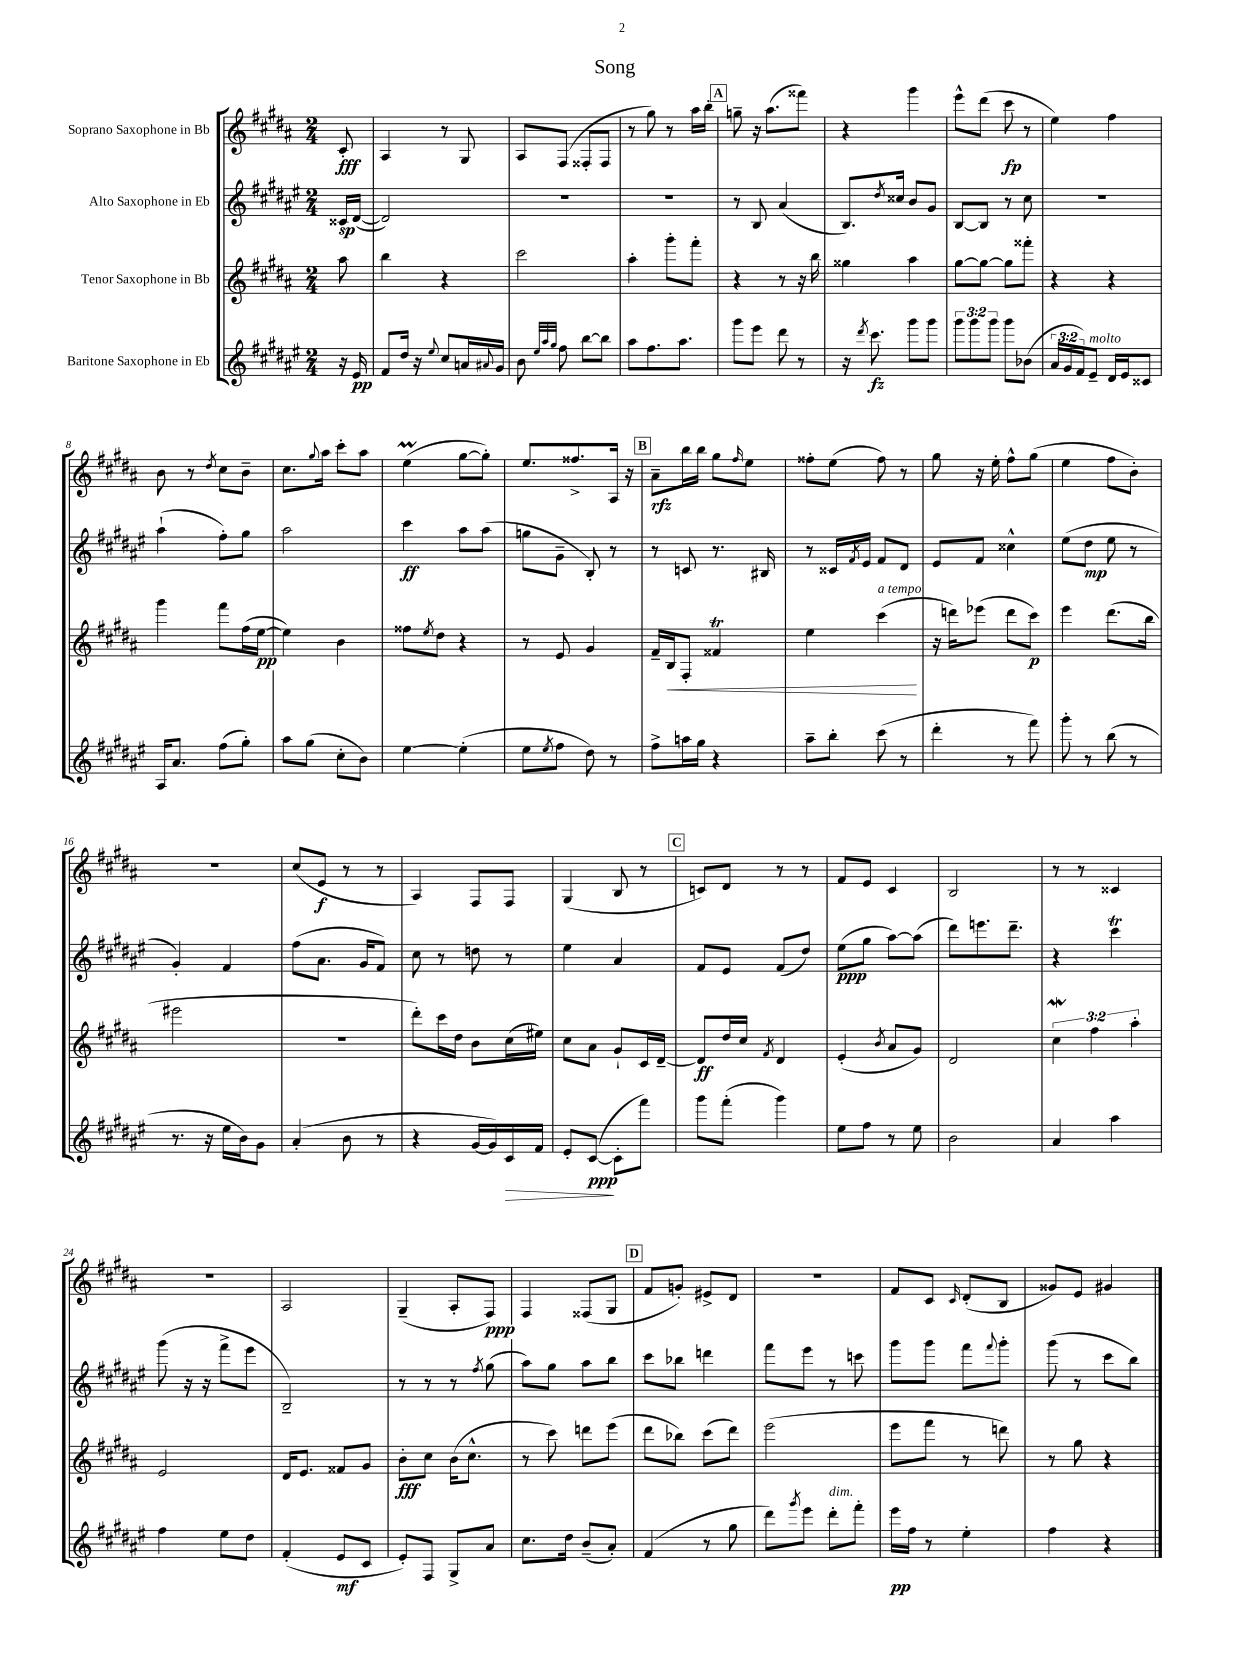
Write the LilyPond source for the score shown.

\header { title = "Song" }
<<
\new StaffGroup <<
\new Staff = "s0" \with { instrumentName = "Soprano Saxophone in Bb" } {
    \clef treble \key b \major \numericTimeSignature \time 2/4 \partial 8
    cis'8-.\fff |
    ais4 r8 gis8 |
    ais8 fis8( fisis8-. fisis8 |
    r8 gis''8) r8 ais''16 b''16-. |
    \mark \markup { \box "A" } g''8-- r16 ais''8.( fisis'''8) |
    r4 gis'''4 |
    e'''8-^ dis'''8( cis'''8\fp r8 |
    e''4) fis''4 |
    b'8 r8 \acciaccatura { dis''8 } cis''8 b'8-- |
    cis''8. \appoggiatura { gis''8 } ais''16 cis'''8-. ais''8 |
    e''4\prall( gis''8~ gis''8-.) |
    e''8. fisis''8.-> ais16 r16 |
    \mark \markup { \box "B" } ais'8--\rfz b''16 b''16 gis''8 \grace { fis''16 } e''8 |
    fisis''8-. e''8( fisis''8) r8 |
    gis''8 r16 e''16-. fis''8-^ gis''8( |
    e''4 fis''8 b'8-.) |
    r2 |
    cis''8( e'8\f r8 r8 |
    ais4) fis8 fis8 |
    gis4( b8 r8 |
    \mark \markup { \box "C" } c'8) dis'8 r8 r8 |
    fis'8 e'8 cis'4 |
    b2 |
    r8 r8 cisis'4 |
    R2 |
    ais2 |
    gis4--( ais8-. fis8\ppp) |
    fis4 fisis8( gis8 |
    \mark \markup { \box "D" } fis'8 g'8-.) eis'8-> dis'8 |
    R2 |
    fis'8 cis'8 \grace { cis'16 } dis'8-.( b8 |
    gisis'8) e'8 gis'4 \bar "|." |
}
\new Staff = "s1" \with { instrumentName = "Alto Saxophone in Eb" } {
    \clef treble \key fis \major \numericTimeSignature \time 2/4 \partial 8
    cisis'16\sp dis'16~( |
    dis'2) |
    R2 |
    R2 |
    \mark \markup { \box "A" } r8 b8 ais'4( |
    b8.) \acciaccatura { dis''8 } cisis''16 b'8 gis'8 |
    b8~ b8 r8 cis''8 |
    R2 |
    ais''4-!( fis''8-.) gis''8 |
    ais''2 |
    cis'''4\ff ais''8 ais''8( |
    g''8 gis'8-- b8-.) r8 |
    \mark \markup { \box "B" } r8 c'8 r8. bis16 |
    r8 cisis'16 \acciaccatura { fis'8 } eis'16 fis'8 dis'8 |
    eis'8 fis'8 cisis''4-^ |
    eis''8( dis''8\mp eis''8 r8 |
    gis'4-.) fis'4 |
    fis''8( ais'8. gis'16 fis'8) |
    cis''8 r8 d''8 r8 |
    eis''4 ais'4 |
    \mark \markup { \box "C" } fis'8 eis'8 fis'8( dis''8) |
    eis''8\ppp( gis''8 ais''8~) ais''8( |
    dis'''8) e'''8. dis'''8.-- |
    r4 cis'''4\trill |
    gis'''8( r16 r16 fis'''8-> eis'''8 |
    b2--) |
    r8 r8 r8 \acciaccatura { fis''8 } gis''8( |
    ais''8) gis''8 ais''8 b''8 |
    \mark \markup { \box "D" } cis'''8 bes''8 d'''4 |
    fis'''8 eis'''8 r8 c'''8 |
    gis'''8 gis'''8 fis'''8 \appoggiatura { fis'''8 } gis'''8-. |
    gis'''8( r8 cis'''8 b''8) \bar "|." |
}
\new Staff = "s2" \with { instrumentName = "Tenor Saxophone in Bb" } {
    \clef treble \key b \major \numericTimeSignature \time 2/4 \override Staff.TupletNumber.text = #tuplet-number::calc-fraction-text \partial 8
    ais''8 |
    b''4 r4 |
    cis'''2 |
    ais''4-. gis'''8-. fis'''8-. |
    \mark \markup { \box "A" } r4 r8 r16 b''16 |
    gisis''4 ais''4 |
    gis''8~ gis''8~ gis''8 fisis'''8-. |
    r4 r4 |
    gis'''4 fis'''8 fis''16( e''16~\pp |
    e''4) b'4 |
    fisis''8 \acciaccatura { e''8 } dis''8 r4 |
    r8 e'8 gis'4 |
    \mark \markup { \box "B" } fis'16-- b16\< fis8-. fisis'4\trill |
    e''4 cis'''4\!^\markup { \italic "a tempo" }( |
    r16 d'''16) ees'''8( d'''8 cis'''8\p) |
    e'''4 dis'''8.( b''16 |
    eis'''2 |
    R2 |
    dis'''8-.) cis'''16 dis''16 b'8 cis''16( eis''16) |
    cis''8 ais'8 gis'8-! cis'16 dis'16~-- |
    \mark \markup { \box "C" } dis'8\ff dis''16 cis''16 \acciaccatura { fis'8 } dis'4 |
    e'4-.( \acciaccatura { b'8 } ais'8 gis'8) |
    dis'2 |
    \tuplet 3/2 { cis''4\mordent fis''4 ais''4-. } |
    e'2 |
    dis'16 e'8. fisis'8 gis'8 |
    b'8-.\fff cis''8 b'16( cis''8.-^ |
    r8 cis'''8) d'''8 e'''8( |
    \mark \markup { \box "D" } dis'''8 bes''8) cis'''8( dis'''8) |
    e'''2( |
    e'''8 fis'''8 r8 d'''8) |
    r8 gis''8 r4 \bar "|." |
}
\new Staff = "s3" \with { instrumentName = "Baritone Saxophone in Eb" } {
    \clef treble \key fis \major \numericTimeSignature \time 2/4 \override Staff.TupletNumber.text = #tuplet-number::calc-fraction-text \partial 8
    r16 eis'16\pp |
    fis'8 dis''16 r16 \appoggiatura { eis''8 } cis''8 a'16 \appoggiatura { ais'8 } gis'16 |
    b'8 \grace { eis''32 ais''32 gis''32 } fis''8 b''8~ b''8 |
    ais''8 fis''8. ais''8. |
    \mark \markup { \box "A" } gis'''8 eis'''8 dis'''8 r8 |
    r16 \acciaccatura { dis'''8 } cis'''8.\fz gis'''8 gis'''8 |
    \tuplet 3/2 { gis'''8 gis'''8 gis'''8 } gis'''8 bes'8( |
    \tuplet 3/2 { ais'16 gis'16 fis'16) } eis'8--^\markup { \italic "molto" } dis'16 eis'16 cisis'8 |
    ais16 ais'8. fis''8( gis''8-.) |
    ais''8 gis''8( cis''8-. b'8) |
    eis''4~ eis''4-.( |
    eis''8 \acciaccatura { eis''8 } fis''8 dis''8) r8 |
    \mark \markup { \box "B" } fis''8-> a''16 gis''16 r4 |
    ais''8-- b''8-. cis'''8( r8 |
    dis'''4-. r8 fis'''8) |
    gis'''8-. r8 b''8( r8 |
    r8. r16 eis''16 b'16) gis'8 |
    ais'4-.( b'8 r8 |
    r4 gis'16~ gis'16) cis'16\> fis'16 |
    eis'8-. cis'8~\ppp\!( cis'8-. fis'''8) |
    \mark \markup { \box "C" } gis'''8 fis'''8-.( gis'''4) |
    eis''8 fis''8 r8 eis''8 |
    b'2 |
    ais'4 ais''4 |
    fis''4 eis''8 dis''8 |
    fis'4-.( eis'8\mf cis'8 |
    eis'8-.) fis8 gis8-> ais'8 |
    cis''8. dis''16 b'8--( ais'8-.) |
    \mark \markup { \box "D" } fis'4( r8 gis''8 |
    dis'''8) \acciaccatura { gis'''8 } eis'''8 dis'''8-.^\markup { \italic "dim." } fis'''8-. |
    eis'''16\pp fis''16 r8 eis''4-. |
    fis''4 r4 \bar "|." |
}
>>
>>
